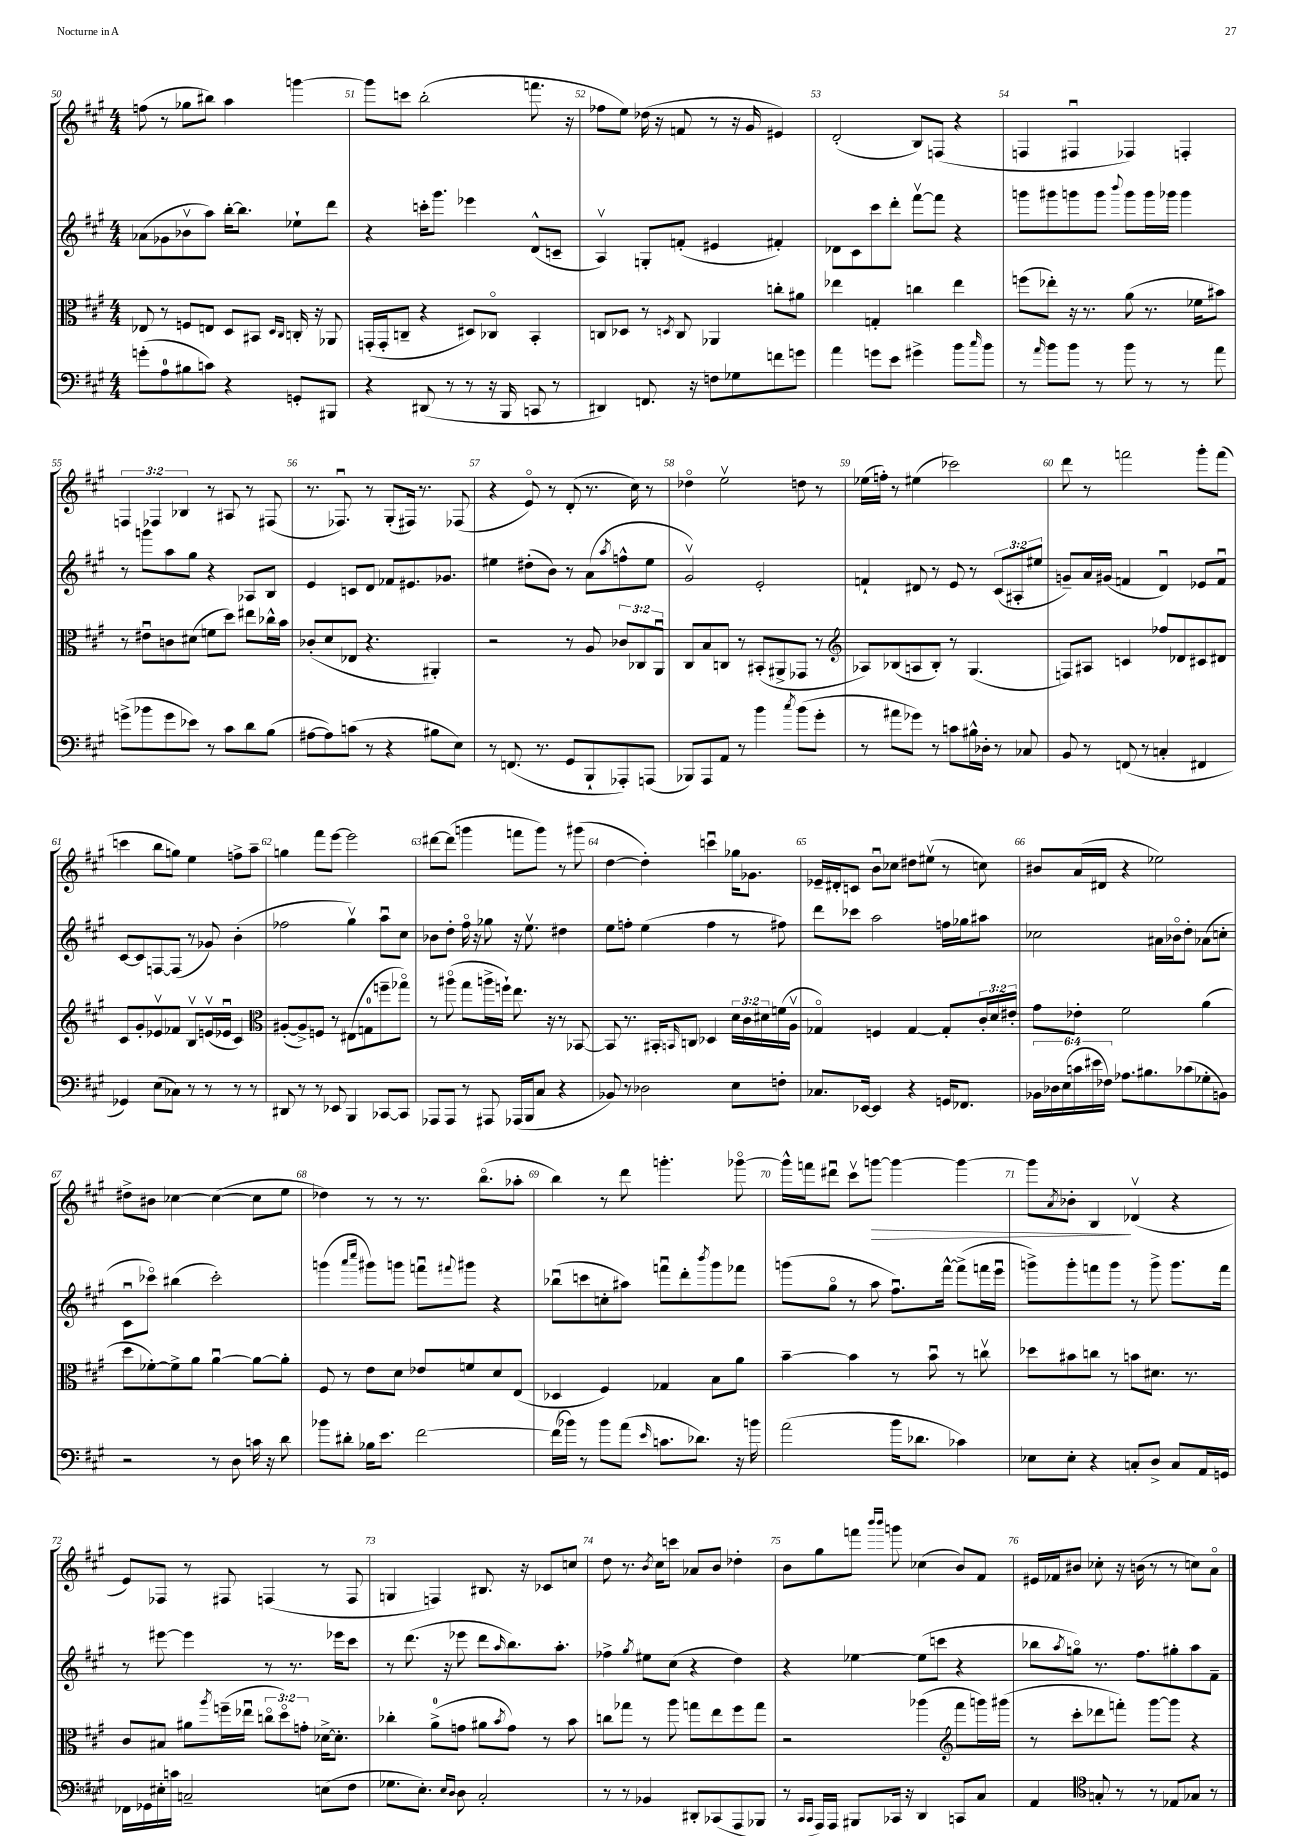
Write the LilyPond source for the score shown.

<<
\new StaffGroup <<
\new Staff = "s0" {
    \clef treble \key a \major \numericTimeSignature \time 4/4 \override Staff.TupletNumber.text = #tuplet-number::calc-fraction-text
    f''8( r8 ges''8 bis''8) a''4 g'''4~ |
    g'''8 c'''8 b''2-.( f'''8. r16 |
    fes''8 e''8) des''16( r16 f'8 r8 r16 gis'16 eis'4) |
    d'2-.( b8) f8( r4 |
    f4 fis4\downbow fes4) f4-. |
    \tuplet 3/2 { f4 fes4 bes4 } r8 ais8 r8 fis8( |
    r8. fes8.\downbow) r8 gis8-.( fis16) r8. fes8( |
    r4 e'8\flageolet) r8 d'8-.( r8. cis''16) r8 |
    des''4\flageolet e''2\upbow d''8 r8 |
    ees''16( f''16-.) r8 eis''4( ces'''2) |
    d'''8 r8 f'''2 gis'''8-. f'''8( |
    c'''4 b''8 g''8) e''4 f''8-> a''8-- |
    g''4 fis'''8 e'''8~ e'''2 |
    dis'''8~ dis'''8( g'''4 f'''8 g'''8) r8 gis'''8( |
    d''4~ d''4-.) c'''4\downbow ges''16 ges'8. |
    ees'16-- dis'16-. c'8 b'8\downbow ces''8 dis''8 eis''8\upbow( r8 c''8) |
    bis'8 a'16( dis'16 r4 ees''2) |
    dis''8-> bis'8 ces''4~ ces''4~( ces''8 e''8 |
    des''4) r8 r8 r8. b''8.\flageolet( aes''8-. |
    b''4) r8 d'''8 g'''4.-. ges'''8~\flageolet |
    ges'''16-^ f'''16 dis'''8\downbow cis'''8\upbow g'''8~\> g'''4~ g'''4~ |
    g'''8 \acciaccatura { a'8 } bes'8-. b4\! des'4\upbow( r4 |
    e'8) fes8 r8 fis8 f4( r8 f8 |
    g4 f4) bis8. r16 ces'8 c''8 |
    d''8 r8. \acciaccatura { b'8 } cis''16 c'''8 aes'8 b'8 des''4-. |
    b'8 gis''8 f'''8 \grace { b'''16 b'''16 } g'''8 ces''4( b'8) fis'8 |
    eis'16 fes'16 bis'8 ces''8-. r16 b'16( r8 r8 c''8) a'8\flageolet \bar "|." |
}
\new Staff = "s1" {
    \clef treble \key a \major \numericTimeSignature \time 4/4 \override Staff.TupletNumber.text = #tuplet-number::calc-fraction-text
    aes'8( ges'8 bes'8\upbow a''8) b''16~-. b''8. ees''8-! d'''8 |
    r4 c'''16-. gis'''8. ees'''4 d'8-^( c'8-- |
    a4\upbow) g8-. f'8-.( eis'4 fis'4-.) |
    des'8 cis'8 cis'''8 d'''8-. fis'''8~\upbow fis'''8 r4 |
    g'''8 gis'''8 g'''8 g'''8 \appoggiatura { b'''8 } g'''8 g'''16 ges'''16 ges'''4 |
    r8 g'''8 a''8 gis''8 r4 aes8 b8 |
    e'4 c'8 d'8 fes'8 eis'8. ges'8. |
    eis''4 dis''8-.( b'8) r8 a'8( \acciaccatura { a''8 } f''8-^ eis''8 |
    gis'2\upbow) e'2-. |
    f'4-! dis'8 r8 e'8 r8 \tuplet 3/2 { cis'8( ais8-. eis''8 } |
    g'8--) a'16 gis'16( f'4 d'4\downbow) ees'8 f'8\downbow |
    cis'8~ cis'8 f8~ f8( r8 ges'8) b'4-.( |
    fes''2 gis''4\upbow) a''8\downbow cis''8 |
    bes'8 d''8-. fis''16\flageolet r16 ges''8 r16 e''8.\upbow dis''4 |
    e''8 f''8-. e''4( f''4 r8 fis''8) |
    d'''8 ces'''8 a''2 f''16 ges''16 ais''8 |
    ces''2 ais'16 bes'16\flageolet d''8-. aes'8( c''8-. |
    cis'8\downbow ces'''8\flageolet) bis''4( ces'''2-.) |
    g'''4( \grace { a'''16 cis''''16 } gis'''8) g'''8 f'''8\downbow \appoggiatura { fis'''8 } gis'''8 r4 |
    bes''8\downbow( c'''8 c''8-. ais''8) f'''8\downbow d'''8-. \acciaccatura { b'''8 } gis'''8 fes'''8 |
    g'''8( gis''8\flageolet r8 a''8 fis''8.\downbow) fis'''16~-^ fis'''8->( f'''16 e'''16\downbow |
    g'''8->) g'''8-. f'''8 g'''8 r8 g'''8-> g'''8. f'''16 |
    r8 eis'''8~ eis'''4 r8 r8. ees'''16 cis'''8 |
    r8 d'''8.( r16 ees'''8 d'''8 \grace { a''16 } b''8.) a''8.-. |
    fes''4-> \acciaccatura { gis''8 } eis''8 cis''8( r4 d''4) |
    r4 ees''4~ ees''8( c'''8 r4 |
    bes''8 \acciaccatura { a''8 } g''8\flageolet) r8. fis''8. gis''8-. a''8 fis'8-- \bar "|." |
}
\new Staff = "s2" {
    \clef alto \key a \major \numericTimeSignature \time 4/4 \override Staff.TupletNumber.text = #tuplet-number::calc-fraction-text
    ees8 r8 f8 e8 d8 bis,8 \grace { d16 cis16 } c16-. r16 aes,8 |
    g,16-.( g,16-. c8-- r4 dis8) ces8\flageolet b,4-. |
    c8 des8 r8 \acciaccatura { d8 } c8 aes,4 c''8-. ais'8 |
    ees''4 g4-. c''4 ees''4 |
    f''8( ees''8-.) r16 r8. a'8( r8. fes'16 bis'8) |
    r8 eis'8\downbow c'8 dis'8( f'8 d''8) eis''8 ces''16-^ b'16 |
    ces'8-.( d'8 ees8 r4. ais,4-.) |
    r2 r8 a8 \tuplet 3/2 { ces'8 ces8 a,8\downbow } |
    cis8 b8 c8 r8 bis,8-.( ais,8-> ges,8 r8 |
    \clef treble aes8) bes8( a8 bes8-.) r8 gis4.( |
    f8) ais8 c'4 fes''8 des'8 cis'8 dis'8 |
    cis'8 gis'8-. ees'8\upbow fes'8 b8\upbow e'16\upbow( ees'16\downbow cis'4) |
    \clef alto ais8~-.( ais8->) f8 r8 eis8( g8-0 f''8-- ges''8\flageolet) |
    r8 ais''8\flageolet( gis''8 a''16-> f''16-!) e''8. r16 r8 bes,8~ |
    bes,8 r8. bis,16-. \grace { b,16 } c8 des4 \tuplet 3/2 { d'16 cis'16 dis'16 } f'16( a16\upbow |
    ges4\flageolet) f4 ges4~ ges8-. \tuplet 3/2 { cis'16-. d'16 eis'16-. } |
    gis'8 ees'8-. fis'2 a'4( |
    d''8 fes'8~-.) fes'8-> a'8 a'4~\downbow a'8~ a'8-. |
    fis8 r8 e'8 d'8 ees'8 f'8 d'8 e8( |
    des4 fis4) ges4 b8 a'8 |
    b'4~-- b'4 r8 b'8\downbow r8 c''8\upbow |
    des''8 bis'8 c''8 r8 b'8 dis'8. r8. |
    cis'8 bis8 ais'8 \acciaccatura { a''8 } f''16--( ees''16\downbow \tuplet 3/2 { c''8\flageolet d''8\flageolet) g'8-. } des'16~-> des'8.-. |
    ces''4-. a'8-0->( g'8 ais'8 \acciaccatura { b'8 } g'8) r8 b'8 |
    c''8 ges''8 r8 a''8 g''8 e''8 fis''8 g''8 |
    r2 aes''4( \clef treble fis'''8 g'''16) gis'''16( |
    r8 cis'''8-. des'''8 f'''8-.) gis'''8~ gis'''8 r4 \bar "|." |
}
\new Staff = "s3" {
    \clef bass \key a \major \numericTimeSignature \time 4/4 \override Staff.TupletNumber.text = #tuplet-number::calc-fraction-text
    g'8-.( a8-0 bis8 c'8) r4 g,8-. bis,,8 |
    r4 dis,8( r8 r8 r16 b,,16 c,8 r8 |
    dis,4) f,8. r16 f8 ges8 f'8 g'8 |
    a'4 g'8 e'8 gis'4-> b'8 \grace { cis''16 } b'8 |
    r8 \grace { a'16 } b'8 b'8 r8 b'8 r8 r8 a'8 |
    g'8->( bes'8 g'8 ees'8) r8 cis'8 d'8 b8( |
    ais8~ ais8) c'8( r8 r4 bis8 e8) |
    r8 f,8.( r8. gis,8 b,,8-! aes,,8-.) a,,8( |
    bes,,8) a,,8 a,8 r8 b'4 \acciaccatura { cis''8 } b'8( gis'8-. |
    r8 ais'8 ges'8) r8 c'8 bis16-^ des16-. r8 ces8 |
    b,8 r8 f,8( r8 c4-. fis,4 |
    ges,4) e8( ces8) r8 r8 r8 r8 |
    dis,8 r8 r8 ees,8 b,,4 ces,8~ ces,8 |
    aes,,8 aes,,8 r8 ais,,8 aes,,16( b,,16 cis8 r4 |
    bes,8) r8 des2 e8 f8-. |
    ces8. ees,16~ ees,4 r4 g,16 fes,8. |
    \tuplet 6/4 { bes,16 des16 e16( c'16 eis'16 fes16) } aes8. bis8. ces'8( ges8-. b,8) |
    r2 r8 d8 c'16 r16 d'8 |
    bes'8 dis'8-. bes16 e'8. fis'2~ |
    fis'16( bes'16) r8 bes'8 a'8( \grace { e'16 } c'8. des'8.) r16 b'16 |
    a'2( b'16 des'8. ces'4) |
    ees8 ees8-. r4 c8-. d8-> c8 a,16 g,16 |
    fes,16 ges,16 eis16-. c'16 c2-- e8( fis8 |
    ges8. e8.-.) \grace { e16 d16 } d8 cis2-. |
    r8 r8 bes,4 dis,8-. ces,8( a,,8 bes,,8 |
    r8 \grace { cis,16 cis,16 } a,,16) a,,16 bis,,8 ces,16 r16 d,4 c,8 cis8 |
    a,4 \clef tenor g8-. r8 r8 ees8 ges8 r8 \bar "|." |
}
>>
>>
\layout { \context { \Score currentBarNumber = #50 \override BarNumber.break-visibility = ##(#f #t #t) barNumberVisibility = #all-bar-numbers-visible } }
